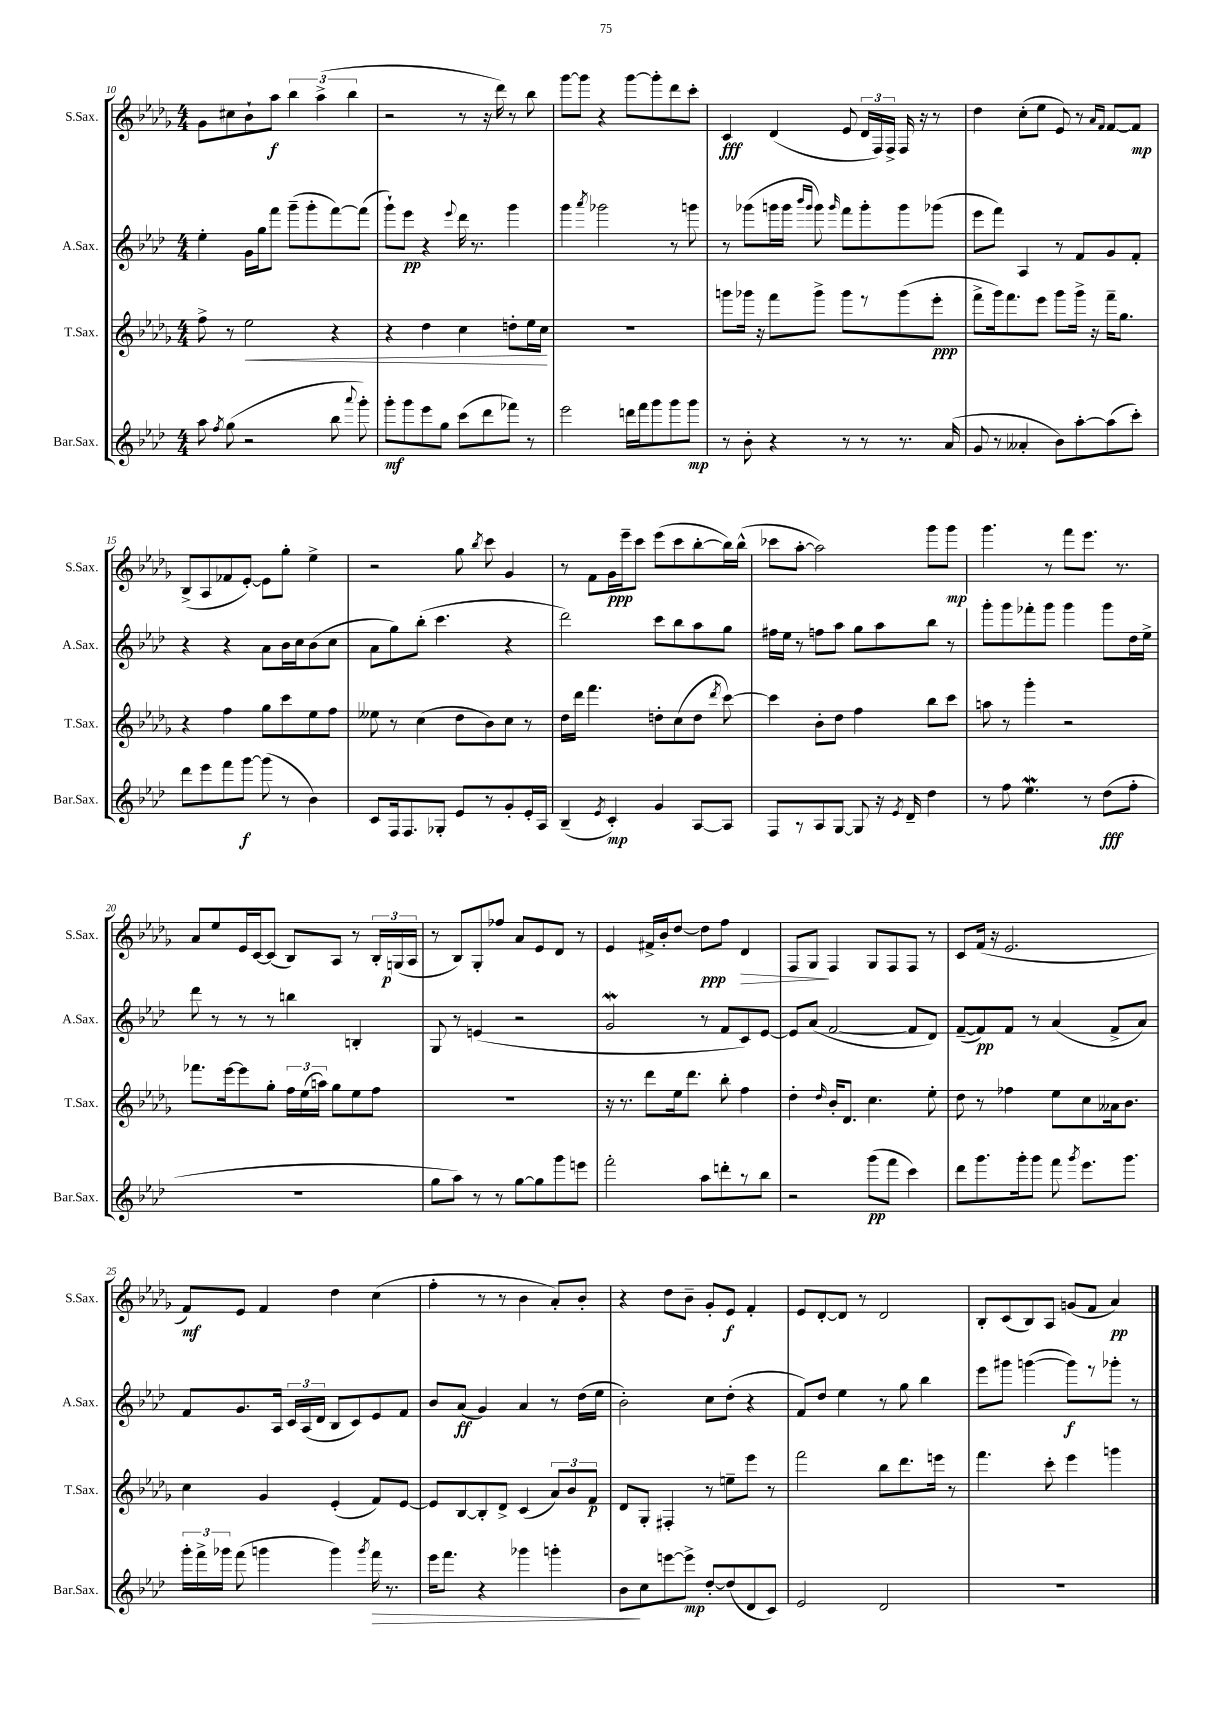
<<
\new StaffGroup <<
\new Staff = "s0" \with { instrumentName = "S.Sax." shortInstrumentName = "S.Sax." } {
    \clef treble \key des \major \numericTimeSignature \time 4/4
    \autoBeamOff ges'8[ cis''8 bes'8-! aes''8]\f \tuplet 3/2 { bes''4 aes''4->( bes''4 } |
    r2 r8 r16 des'''16) r8 bes''8 |
    ges'''8[~ ges'''8] r4 ges'''8[~ ges'''8-. des'''8 c'''8]-. |
    c'4\fff des'4( ees'8 \tuplet 3/2 { des'16[ f16) f16]-> } f16 r16 r8 |
    des''4 c''8[-.( ees''8] ees'8) r8 \grace { aes'16[ f'16] } f'8[~ f'8]\mp |
    bes8[->( aes8 fes'8 ees'8]~-.) ees'8[ ges''8]-. ees''4-> |
    r2 ges''8 \acciaccatura { bes''8 } c'''8 ges'4 |
    r8 f'8[ ges'16\ppp ees'''16-- c'''8] ees'''8[( c'''8 bes''8~-. bes''16) bes''16]-^( |
    ces'''8[ aes''8]~-. aes''2) ges'''8[ ges'''8]\mp |
    ges'''4. r8 f'''8[ ees'''8.] r8. |
    aes'8[ ees''8 ees'16 c'16~ c'8]( bes8[) aes8] r8 \tuplet 3/2 { bes16[-. g16\p( aes16] } |
    r8 bes8[) ges8-. fes''8] aes'8[ ees'8 des'8] r8 |
    ees'4 fis'16[-> bes'16-. des''8]~ des''8[\ppp f''8] des'4\> |
    f8[ ges8]\! f4 ges8[ f8 f8] r8 |
    c'8[ f'16]( r16 ees'2. |
    f'8[\mf) ees'8] f'4 des''4 c''4( |
    f''4-. r8 r8 bes'4 aes'8[-.) bes'8]-. |
    r4 des''8[ bes'8]-- ges'8[-. ees'8]\f f'4-. |
    ees'8[ des'8~-. des'8] r8 des'2 |
    bes8[-. c'8( bes8) aes8] g'8[( f'8] aes'4\pp) \bar "|." |
}
\new Staff = "s1" \with { instrumentName = "A.Sax." shortInstrumentName = "A.Sax." } {
    \clef treble \key aes \major \numericTimeSignature \time 4/4
    \autoBeamOff ees''4-. g'16[ g''16 f'''8] g'''8[--( g'''8-. f'''8~) f'''8]( |
    g'''8[-!) ees'''8]\pp r4 \appoggiatura { ees'''8 } des'''16 r8. g'''4 |
    g'''4 \acciaccatura { aes'''8 } ges'''2 r8 g'''8 |
    r8 ges'''8[( g'''16 g'''16] \grace { bes'''16[ g'''16] } g'''8) \grace { g'''16 } f'''8[ g'''8-. g'''8 ges'''8]( |
    ees'''8[ f'''8]) aes4 r8 f'8[ g'8 f'8]-. |
    r4 r4 aes'8[ bes'16 c''16 bes'8( c''8] |
    aes'8[ g''8) bes''8]-.( c'''4. r4 |
    des'''2) c'''8[ bes''8 aes''8 g''8] |
    fis''16[ ees''16] r8 f''8[ aes''8] g''8[ aes''8 bes''8] r8 |
    g'''8[-. g'''8 fes'''8-. g'''8] g'''4 g'''8[ des''16 ees''16]-> |
    des'''8 r8 r8 r8 b''4 b4-. |
    g8 r8 e'4( r2 |
    g'2\mordent r8 f'8[ c'8) ees'8]~ |
    ees'8[ aes'8]( f'2~ f'8[ des'8]) |
    f'8[~--( f'8\pp) f'8] r8 aes'4( f'8[-> aes'8]) |
    f'8[ g'8. aes16] \tuplet 3/2 { c'16[ aes16( des'16] } bes8[ c'8) ees'8 f'8] |
    bes'8[ aes'8]\ff( g'4) aes'4 r8 des''16[( ees''16] |
    bes'2-.) c''8[ des''8]-.( r4 |
    f'8[) des''8] ees''4 r8 g''8 bes''4 |
    ees'''8[ gis'''8] g'''4~( g'''8[\f) r8 ges'''8]-. r8 \bar "|." |
}
\new Staff = "s2" \with { instrumentName = "T.Sax." shortInstrumentName = "T.Sax." } {
    \clef treble \key des \major \numericTimeSignature \time 4/4
    \autoBeamOff f''8-> r8 ees''2\< r4 |
    r4 des''4 c''4 d''8[-. ees''16 c''16]\! |
    R1 |
    g'''8[ ges'''16] r16 f'''8[ ges'''8]-> ges'''8[ r8 ges'''8( ees'''8]-.\ppp |
    f'''8[-> ges'''16) f'''8. ees'''8] ges'''8[ ges'''16]-> r16 f'''16[-- ges''8.] |
    r4 f''4 ges''8[ c'''8 ees''8 f''8] |
    eeses''8 r8 c''4( des''8[ bes'8) c''8] r8 |
    des''16[ des'''16] f'''4. d''8[-. c''8( d''8] \acciaccatura { des'''8 } c'''8~) |
    c'''4 bes'8[-. des''8] f''4 bes''8[ c'''8] |
    a''8 r8 ges'''4-. r2 |
    fes'''8.[ ees'''16~ ees'''8 ges''8]-. \tuplet 3/2 { f''16[ ees''16( a''16]) } ges''8[ ees''8 f''8] |
    R1 |
    r16 r8. des'''8[ ees''16 des'''8.] bes''8-. f''4 |
    des''4-. \grace { des''16 } bes'16[-. des'8.] c''4. ees''8-. |
    des''8 r8 fes''4 ees''8[ c''8 aeses'16 bes'8.] |
    c''4 ges'4 ees'4-.( f'8[) ees'8]~ |
    ees'8[ bes8~ bes8-. des'8]-> c'4( \tuplet 3/2 { aes'8[) bes'8 f'8]\p } |
    des'8[ ges8]-. fis4-. r8 e''8[-- ees'''8] r8 |
    f'''2 bes''8[ des'''8. e'''16] r8 |
    f'''4. c'''8-. ees'''4 g'''4 \bar "|." |
}
\new Staff = "s3" \with { instrumentName = "Bar.Sax." shortInstrumentName = "Bar.Sax." } {
    \clef treble \key aes \major \numericTimeSignature \time 4/4
    \autoBeamOff aes''8 \acciaccatura { f''8 } g''8( r2 bes''8 \appoggiatura { aes'''8 } g'''8-.) |
    g'''8[-.\mf g'''8 ees'''8 g''8] c'''8[( des'''8 fes'''8]) r8 |
    ees'''2 d'''16[ f'''16 g'''8 g'''8 g'''8]\mp |
    r8 bes'8-. r4 r8 r8 r8. aes'16( |
    g'8 r8 aeses'4-. bes'8[) aes''8~-. aes''8( c'''8]-.) |
    des'''8[ ees'''8 f'''8 g'''8]~\f g'''8( r8 bes'4) |
    c'8[ f16 f8. ges8]-. ees'8[ r8 g'8-. ees'16-. aes16] |
    bes4--( \acciaccatura { ees'8 } c'4-.\mp) g'4 aes8[~ aes8] |
    f8[ r8 aes8 g8]~ g8 r16 \acciaccatura { ees'8 } des'16-- des''4 |
    r8 f''8 ees''4.\mordent r8 des''8[\fff( f''8]-. |
    R1 |
    g''8[ aes''8]) r8 r8 g''8[~ g''8 g'''8 e'''8] |
    f'''2-. aes''8[ d'''8-. r8 bes''8] |
    r2 g'''8[\pp( f'''8] c'''4) |
    des'''8[ g'''8. g'''16-. g'''8] f'''8 \acciaccatura { g'''8 } ees'''8.[ g'''8.] |
    \tuplet 3/2 { g'''16[-. f'''16-> ges'''16] } f'''8( g'''4 g'''4) \acciaccatura { g'''8 } f'''16\> r8. |
    ees'''16[ f'''8.] r4 ges'''4 g'''4-. |
    bes'8[\! c''8 e'''8~ e'''8]->\mp des''8[~-. des''8( des'8 c'8]) |
    ees'2 des'2 |
    R1 \bar "|." |
}
>>
>>
\layout { \context { \Score currentBarNumber = #10 } }
